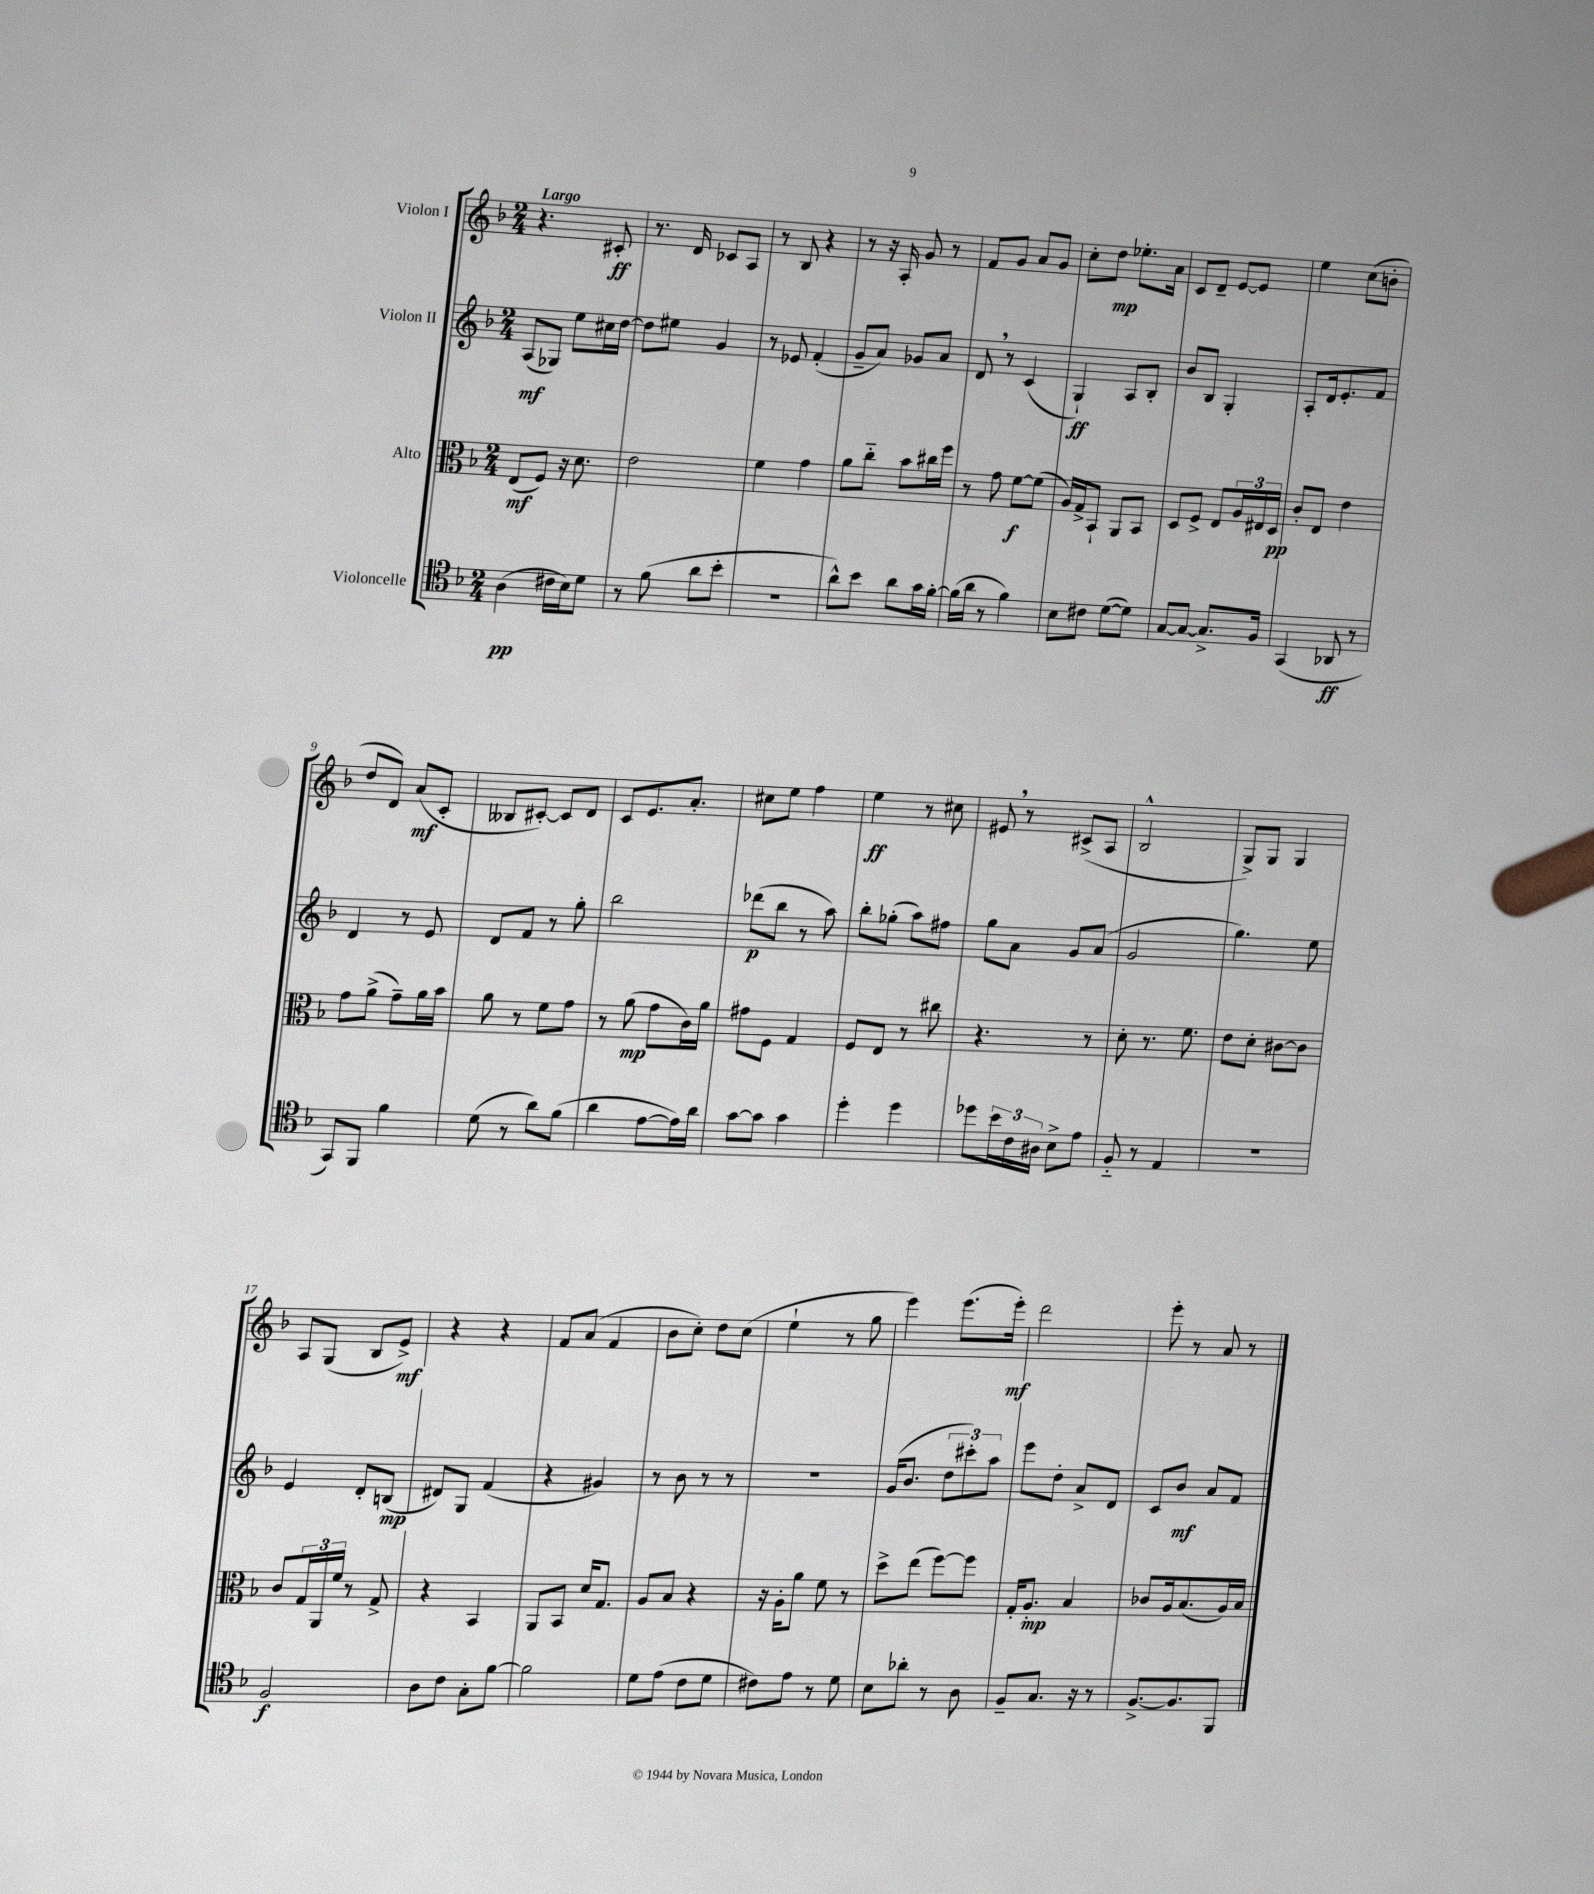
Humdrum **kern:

**kern	**kern	**kern	**kern
*staff4	*staff3	*staff2	*staff1
*clefC4	*clefC3	*clefG2	*clefG2
*k[b-]	*k[b-]	*k[b-]	*k[b-]
*M2/4	*M2/4	*M2/4	*M2/4
(4A	(8E	(8A	4.r
.	8F)	8G-)	.
16c#	16r	8ee	.
16B-)	8.d	.	.
8d	.	16cc#	8c#'
.	.	[16dd	.
=	=	=	=
8r	2e	8dd]	8.r
(8f	.	8ee#	.
.	.	.	16d
8a	.	4g	8c-
8b-'	.	.	8A
=	=	=	=
2r	4f	8r	8r
.	.	8e-	8B-
.	4g	(4f'	4r
=	=	=	=
8a^^)	8a	8g~	8r
8b-	8cc'~	8a)	16r
.	.	.	16A'
8a	8b-	8g-	8g
16g	16cc#	8a	8r
[16f'	16ff	.	.
=	=	=	=
(16f]	8r	8d	8f
16a	.	.	.
8r	8g	8r	8g
4f)	[8f	(4c	8a
.	(8f]	.	8g
=	=	=	=
8B-	16A)	4G`)	8cc'
.	16G^	.	.
8c#	8BB-`	.	8dd
([8d	8AA	8A	8.ee-'
8d])	8BB-	8B-'	.
.	.	.	16a
=	=	=	=
[8G	8D	8b-	8c
8G_	8F^	8B-	8d~
8.G^]	8E	4G'	[8e
.	24A	.	8e]
.	24E#	.	.
16F	.	.	.
.	24D	.	.
=	=	=	=
(4GG	8c'	8A'	4ee
.	8E	16d	.
.	.	8.e'	.
8AA-	4e	.	(8cc
8r	.	8f	8b'
=	=	=	=
8GG)	8g	4d	8dd
8FF	(8a^	.	8d)
4f	8g~)	8r	(8a
.	16a	8e	8c'
.	16b-	.	.
=	=	=	=
(8d	8a	8d	8B--
8r	8r	8f	[8c#')
8a)	8f	8r	8c#]
(8f	8g	8gg'	8d
=	=	=	=
4a	8r	2bb-	8c
.	(8a	.	8.e
[8e	8g	.	.
.	.	.	8.a'
16e])	16c)	.	.
16a	16a	.	.
=	=	=	=
[8g	8g#	(8ddd-	8cc#
8g]	8F	8bb-	8ee
4g	4G	8r	4ff
.	.	8aa)	.
=	=	=	=
4dd'	8F	8bb-'	4ee
.	8E	(8gg-'	.
4dd	8r	8aa)	8r
.	8cc#	8ff#	8cc#
=	=	=	=
8dd-	4.r	8gg	8e#
24b-	.	8a	8r
24c	.	.	.
24A#	.	.	.
8B-^	.	8g	(8c#^
8e	8r	(8a	8A
=	=	=	=
8F'~	8d'	2g	2B-^^
8r	8.r	.	.
4E	.	.	.
.	8.f	.	.
=	=	=	=
2r	8e	4.gg)	8G^)
.	8d'	.	8G
.	[8c#	.	4G
.	8c#]	8ee	.
=	=	=	=
2F	8c	4e	8A
.	24G	.	(8G
.	24AA	.	.
.	24f	.	.
.	8r	8d'	8B-
.	8G^	(8B	8e^)
=	=	=	=
8A	4r	8d#)	4r
8c	.	8G	.
8G'	4BB-	(4f	4r
[8f	.	.	.
=	=	=	=
2f]	8AA	4r	8f
.	8BB-	.	(8a
.	16d	4g#)	4f
.	8.G	.	.
=	=	=	=
8d	8A	8r	8b-
(8e	8B-	8b-	8cc')
8c	4r	8r	8dd
8d	.	8r	(8cc
=	=	=	=
8c#)	16r	2r	4ee`
.	16A'	.	.
8e	8a	.	.
8r	8f	.	8r
8d	8r	.	8gg
=	=	=	=
8B-	8dd^	(16g	4eee)
.	.	8.b-	.
8a-'	(8ee	.	.
8r	[8ff)	12dd	(8.eee
.	.	12ccc#')	.
8A	8ff]	.	.
.	.	12aa	.
.	.	.	16eee')
=	=	=	=
8F~	16G'	8eee	2ddd
.	8.A'	.	.
8.G	.	8dd'	.
.	4B-	8a^	.
16r	.	.	.
8r	.	8d	.
=	=	=	=
[8.F^	8c-	8c	8eee'
.	16A	8b-	8r
8.F]	(8.B-	.	.
.	.	8a	8a
8FF	16A)	8f	8r
.	16B-	.	.
==	==	==	==
*-	*-	*-	*-
